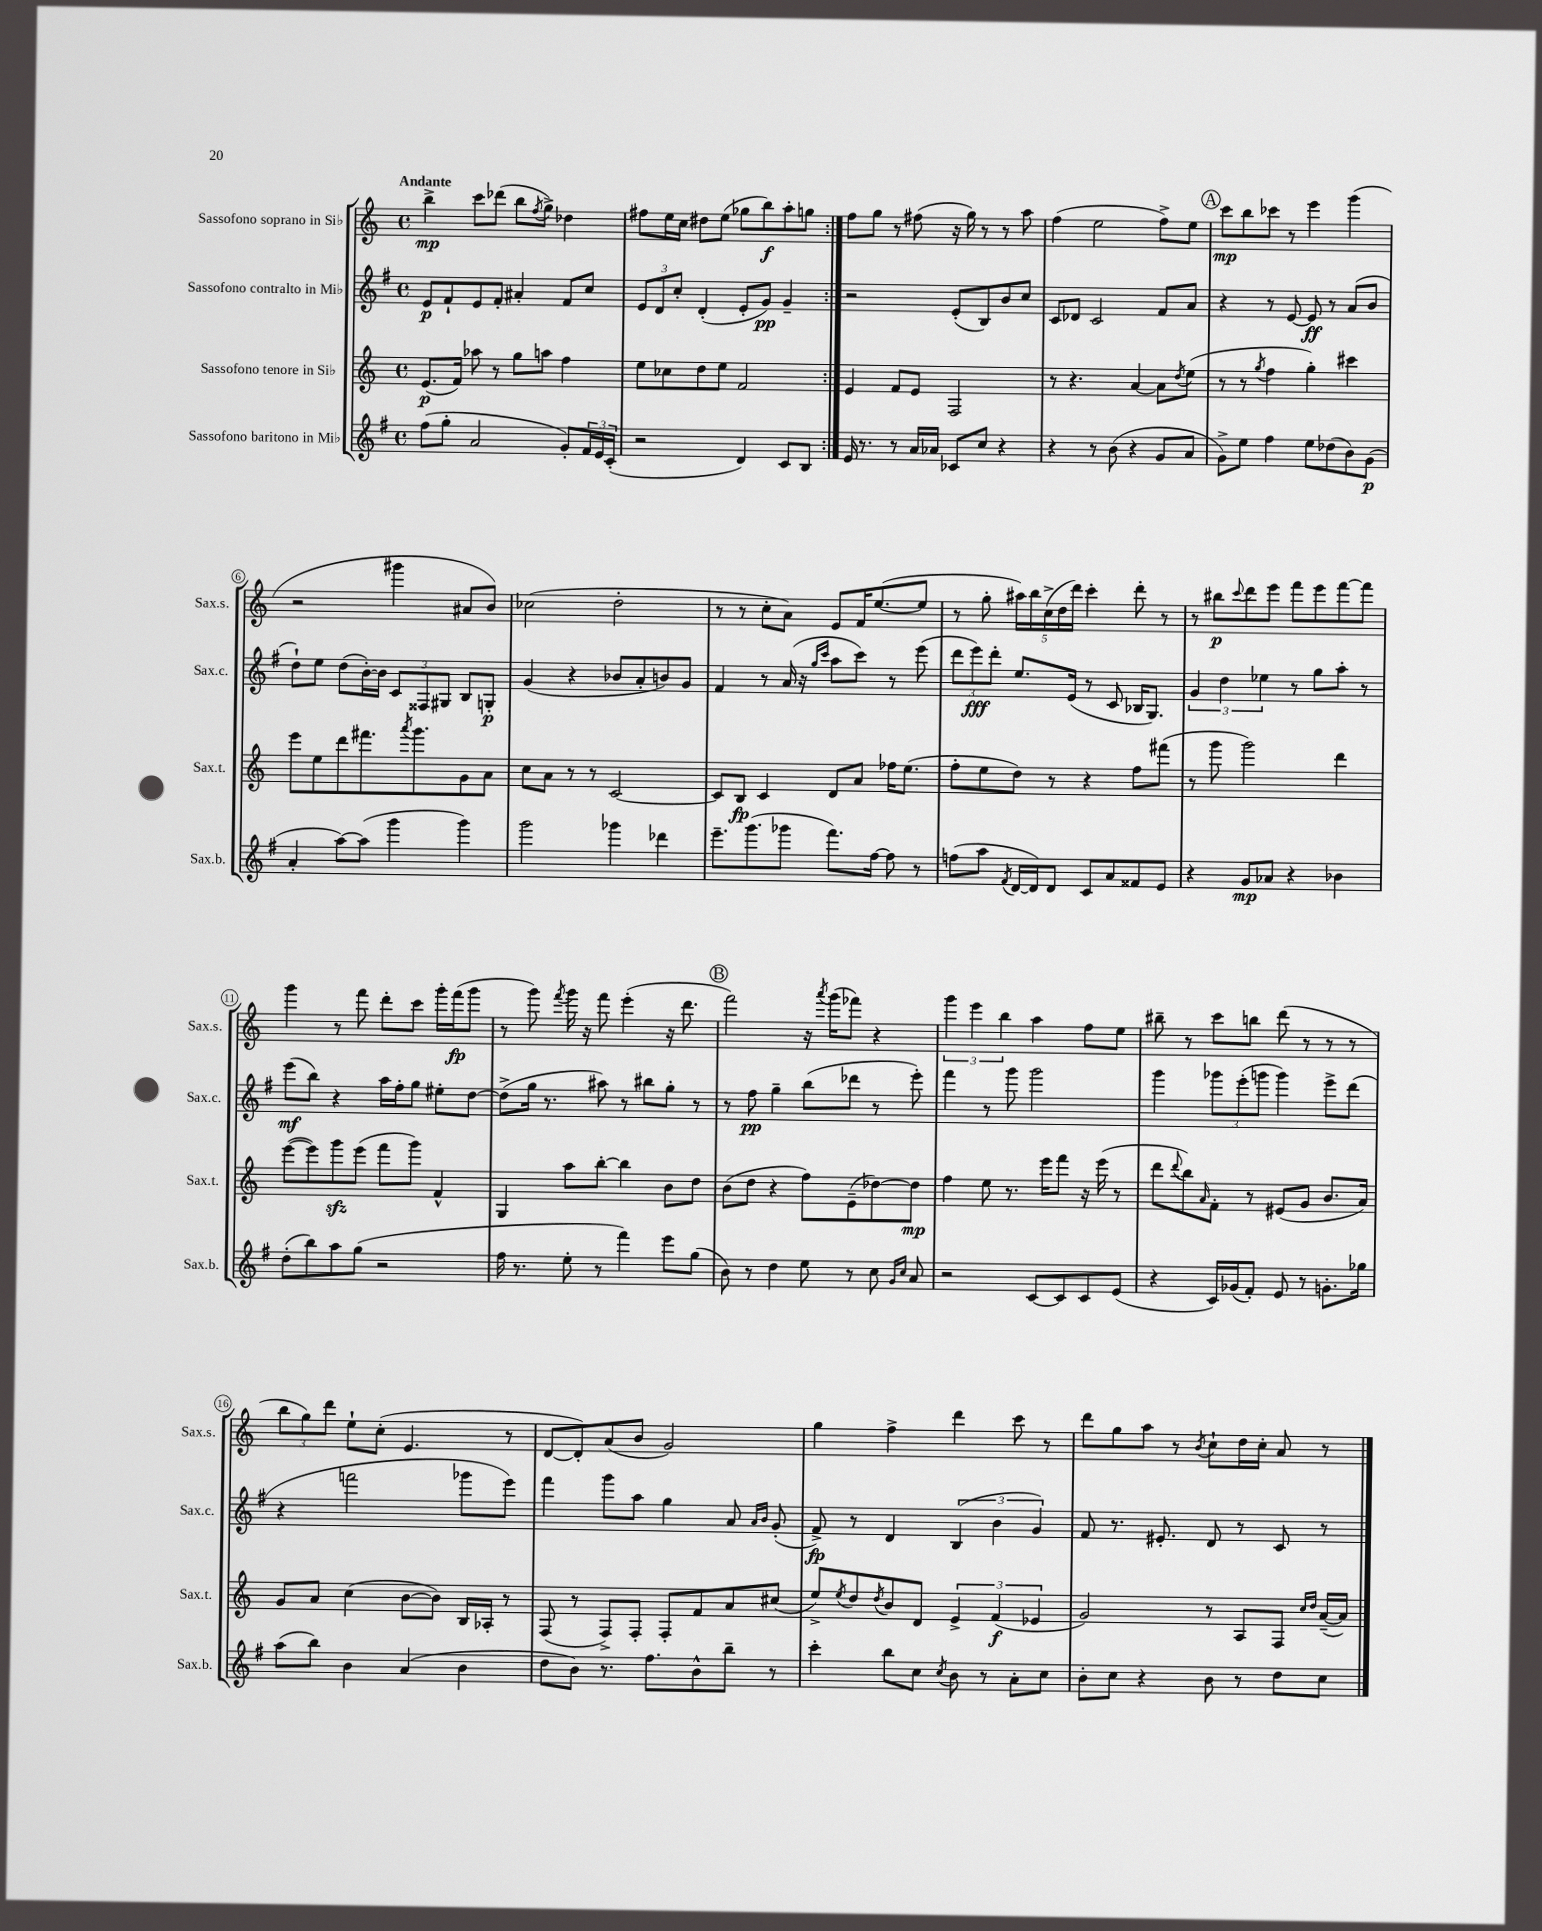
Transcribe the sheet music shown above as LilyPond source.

<<
\new StaffGroup <<
\new Staff = "s0" \with { instrumentName = "Sassofono soprano in Sib" shortInstrumentName = "Sax.s." } {
    \clef treble \key c \major \defaultTimeSignature \time 4/4 \tempo "Andante"
    \repeat volta 2 { b''4->\mp c'''8 des'''8( b''8 \acciaccatura { f''8 } g''8->) des''4 |
    fis''8 e''16 c''16 dis''8 e''8( ges''8 b''8\f) a''8-. g''8 | }
    f''8 g''8 r8 fis''8( r16 g''16) r8 r8 a''8 |
    f''4( e''2 f''8->) e''8 |
    \mark \markup { \circle "A" } c'''8\mp b''8 ces'''8 r8 e'''4 g'''4( |
    r2 gis'''4 ais'8 b'8) |
    ces''2( d''2-. |
    r8 r8 c''8-. a'8) e'8 f'16 e''8.~( e''8 |
    r8 g''8-. \tuplet 5/4 { ais''16) b''16 c''16->( d''16 d'''16) } c'''4-. d'''8-. r8 |
    r8 bis''8\p \appoggiatura { c'''8 } d'''8 e'''8 f'''8 e'''8 f'''8~ f'''8 |
    g'''4 r8 f'''8 d'''8-. c'''8 g'''16-. f'''16\fp( g'''8 |
    r8 g'''8) \acciaccatura { f'''8 } g'''16 r16 f'''8 e'''4-.( r16 d'''8. |
    \mark \markup { \circle "B" } f'''2) r16 \acciaccatura { a'''8 } g'''16( fes'''8) r4 |
    \tuplet 3/2 { g'''4 e'''4 b''4 } a''4 f''8 e''8 |
    bis''8-- r8 c'''8 b''8 d'''8( r8 r8 r8 |
    \tuplet 3/2 { b''8 g''8) d'''8 } e''8-! c''8-.( e'4. r8 |
    d'8~ d'8-.) a'8( b'8 g'2) |
    g''4 f''4-> d'''4 c'''8 r8 |
    d'''8 g''8 a''8 r8 \acciaccatura { b'8 } c''8-! d''16 c''16-. a'8 r8 \bar "|." |
}
\new Staff = "s1" \with { instrumentName = "Sassofono contralto in Mib" shortInstrumentName = "Sax.c." } {
    \clef treble \key g \major \defaultTimeSignature \time 4/4
    \repeat volta 2 { e'8\p fis'8-! e'8 fis'8-. ais'4-. fis'8 c''8 |
    \tuplet 3/2 { e'8 d'8 c''8-. } d'4-.( e'8-. g'8\pp) g'4-- | }
    r2 e'8-.( b8) b'8 c''8 |
    c'8 des'8 c'2 fis'8 a'8 |
    \mark \markup { \circle "A" } r4 r8 e'8~ e'8\ff r8 a'8( b'8 |
    d''8-!) e''8 d''8( b'16~-.) b'16 \tuplet 3/2 { c'8 fisis8 gis8 } b8 g8-.\p |
    g'4( r4 bes'8 a'8-. b'8) g'8 |
    fis'4 r8 a'16( r16 \grace { g''16 c'''16 } a''8 c'''8) r8 e'''8( |
    \tuplet 3/2 { d'''8 e'''8\fff) d'''8-. } e''8. e'16( r8 c'8 bes16 g8.) |
    \tuplet 3/2 { g'4 d''4 ees''4 } r8 g''8 a''8-. r8 |
    e'''8\mf( b''8) r4 a''16 fis''16-. g''8 eis''8-. d''8~ |
    d''8->( g''16 r8. ais''8) r8 bis''8 g''8-. r8 |
    \mark \markup { \circle "B" } r8 fis''8\pp g''4-- b''8( des'''8 r8 e'''8-.) |
    fis'''4 r8 g'''8 g'''2 |
    g'''4 \tuplet 3/2 { ges'''8 e'''8-.( g'''8 } g'''4) e'''8-> d'''8( |
    r4 f'''2 ges'''8 e'''8) |
    fis'''4 g'''8 a''8 g''4 a'8 \grace { a'16 b'16 } g'8-.( |
    fis'8->\fp) r8 d'4 \tuplet 3/2 { b4( b'4 g'4) } |
    fis'8 r8. eis'8.-. d'8 r8 c'8 r8 \bar "|." |
}
\new Staff = "s2" \with { instrumentName = "Sassofono tenore in Sib" shortInstrumentName = "Sax.t." } {
    \clef treble \key c \major \defaultTimeSignature \time 4/4
    \repeat volta 2 { e'8.\p( f'16) aes''8 r8 g''8 a''8 f''4 |
    e''8 ces''8 d''8 e''8 f'2 | }
    e'4 f'8 e'8 f2 |
    r8 r4. a'4~ a'8 \acciaccatura { d''8 } e''8( |
    \mark \markup { \circle "A" } r8 r8 \acciaccatura { g''8 } f''4 g''4-.) cis'''4 |
    e'''8 e''8 d'''8 fis'''8. \acciaccatura { a'''8 } g'''8. g'8 a'8 |
    c''8 a'8 r8 r8 c'2~ |
    c'8 b8\fp c'4 d'8 a'8 fes''16 e''8.( |
    f''8-. e''8 d''8) r8 r4 f''8 fis'''8( |
    r8 g'''8 g'''2) d'''4 |
    e'''8~( e'''8) g'''8\sfz e'''8( f'''8 g'''8) f'4-^ |
    g4 a''8 b''8~-. b''4 b'8 d''8 |
    \mark \markup { \circle "B" } b'8( d''8 r4 f''8) e'8--( des''8~) des''8\mp |
    f''4 e''8 r8. e'''16 f'''8 r16 e'''16( r8 |
    d'''8 \appoggiatura { d'''8 } b''8) \grace { a'16 } f'8-. r8 eis'8( g'8 b'8. a'16) |
    g'8 a'8 c''4( b'8~ b'8) b16 aes16-. r8 |
    f8( r8 f8->) f8-. f8-. f'8 a'8 cis''8( |
    e''8->) \acciaccatura { e''8 } d''8 \acciaccatura { d''8 } b'8 d'8 \tuplet 3/2 { e'4-> f'4\f( ees'4 } |
    g'2) r8 a8 f8 \grace { c''16 d''16 } a'16~--( a'16) \bar "|." |
}
\new Staff = "s3" \with { instrumentName = "Sassofono baritono in Mib" shortInstrumentName = "Sax.b." } {
    \clef treble \key g \major \defaultTimeSignature \time 4/4
    \repeat volta 2 { fis''8( g''8-. a'2 g'8-.) \tuplet 3/2 { fis'16 e'16 c'16-.( } |
    r2 d'4) c'8 b8 | }
    e'16 r8. r8 a'16 aes'16 ces'8 c''8 r4 |
    r4 r8 b'8( r4 g'8 a'8 |
    \mark \markup { \circle "A" } g'8->) e''8 fis''4 e''8 des''8( b'8) g'8\p( |
    a'4-. a''8~) a''8( g'''4 g'''4) |
    g'''2 ges'''4 des'''4 |
    e'''8.-- g'''8.( ges'''8 fis'''8.) fis''16~ fis''8 r8 |
    f''8( a''8 \acciaccatura { fis'8 } d'16~ d'16) d'8 c'8 a'8 fisis'8 e'8 |
    r4 g'8\mp aes'8 r4 bes'4 |
    d''8-.( b''8) a''8 g''8( r2 |
    fis''16 r8. e''8-. r8 fis'''4) e'''8 g''8( |
    \mark \markup { \circle "B" } b'8) r8 d''4 e''8 r8 c''8 \grace { g'16 c''16 } a'8 |
    r2 c'8~ c'8 c'8 e'8( |
    r4 c'16) ges'16( fis'8-.) e'8 r8 g'8.-. ges''16 |
    a''8( b''8) b'4 a'4( b'4 |
    d''8 b'8) r8. fis''8. b'8-^ b''8-- r8 |
    c'''4-. b''8 c''8 \acciaccatura { c''8 } b'8 r8 a'8-. c''8 |
    b'8-. c''8 r4 b'8 r8 d''8 c''8 \bar "|." |
}
>>
>>
\layout { \context { \Score \override BarNumber.stencil = #(make-stencil-circler 0.1 0.3 ly:text-interface::print) } }
